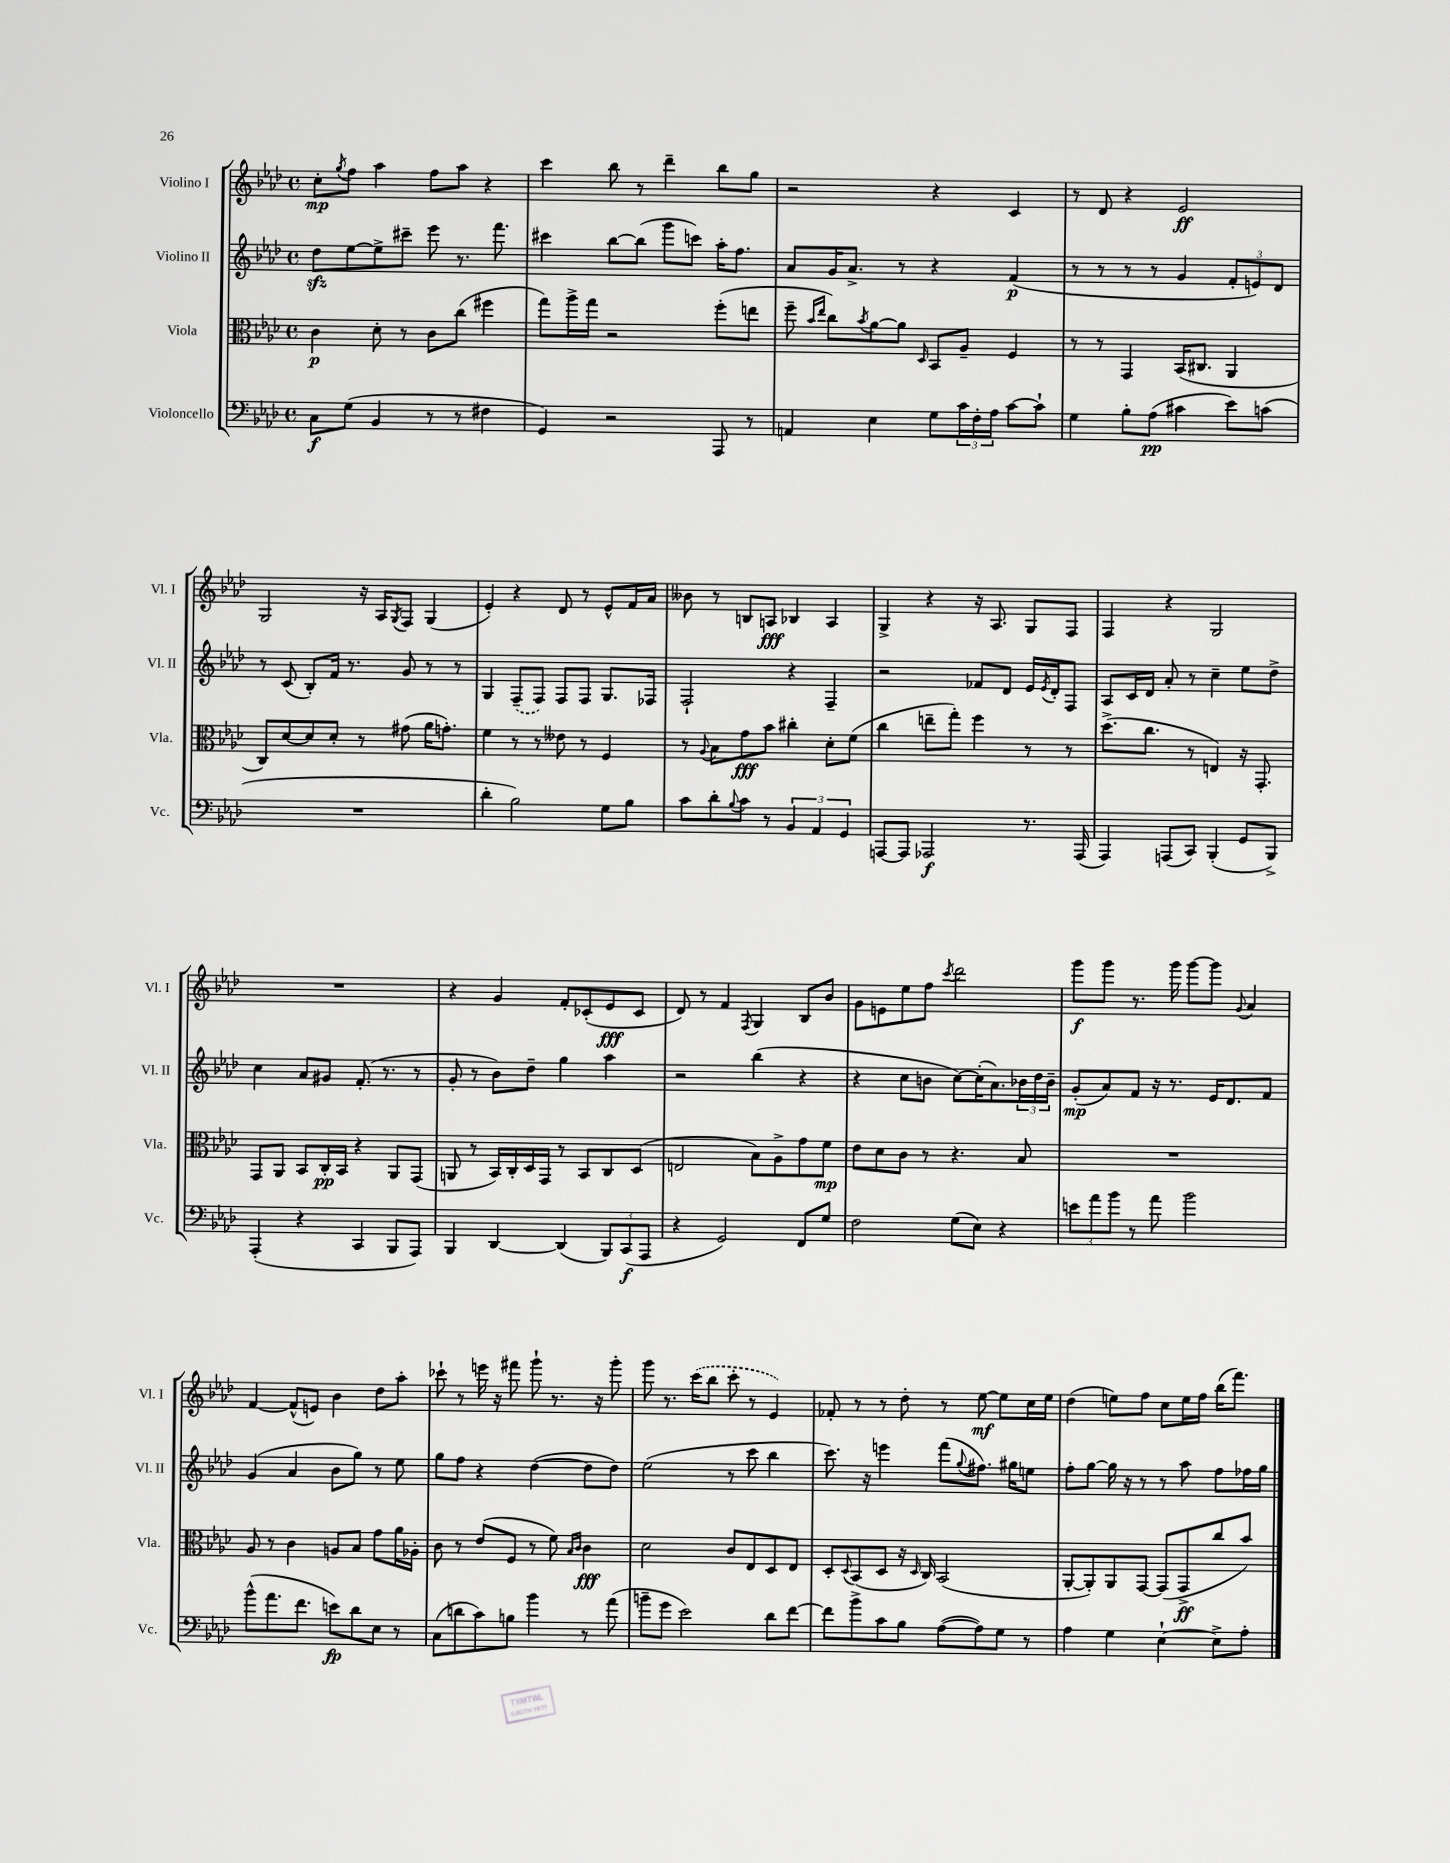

**kern	**kern	**kern	**kern
*staff4	*staff3	*staff2	*staff1
*clefF4	*clefC3	*clefG2	*clefG2
*k[b-e-a-d-]	*k[b-e-a-d-]	*k[b-e-a-d-]	*k[b-e-a-d-]
*M4/4	*M4/4	*M4/4	*M4/4
*met(c)	*met(c)	*met(c)	*met(c)
8C	4c	8dd-	8cc'
.	.	.	8qgg
(8G	.	[8ee-	8ff
4BB-	8d-'	8ee-^]	4aa-
.	8r	8ccc#~	.
8r	8c	8eee-	8ff
8r	(8cc	8.r	8aa-
4F#	4ff#	.	4r
.	.	8.fff	.
=	=	=	=
4GG)	8gg)	4ccc#	4ccc
.	16aa-^	.	.
.	16gg	.	.
2r	2r	[8bb-	8bb-
.	.	(8bb-]	8r
.	.	8ggg	4ddd-~
.	.	8ccc)	.
8AAA-	(8ff'	16aa-'	8bb-
.	.	8.ff	.
8r	8ee	.	8gg
=	=	=	=
4AA	8ff~	8a-	2r
.	16qqb-	.	.
.	16qqee-	.	.
.	8cc)	16g	.
.	.	8.a-^	.
.	8qb-	.	.
4E-	[8a-	.	.
.	8a-]	8r	.
.	16qqD-	.	.
8G	8BB-	4r	4r
24c	8A-~	.	.
24F'	.	.	.
24A-	.	.	.
[8c	4F	(4f	4c
8c`]	.	.	.
=	=	=	=
4G	8r	8r	8r
.	8r	8r	8d-
8B-'	4GG	8r	4r
(8A-	.	8r	.
4c#	(16BB-	4g	2e-
.	8.C#	.	.
8e-)	4AA-	12f'	.
.	.	12e)	.
(8c	.	.	.
.	.	12d-	.
=	=	=	=
1r	8C)	8r	2G
.	[8d-	(8c	.
.	8d-]	8B-')	.
.	8d-'	16f	.
.	.	8.r	.
.	8r	.	16r
.	.	.	16A-
.	.	.	8qG
.	(8g#	8g	8F
.	16a-	8r	(4G
.	8.g')	.	.
.	.	8r	.
=	=	=	=
4d-'	4f	4G	4e-')
2B-)	8r	(8F~	4r
.	8r	8F)	.
.	8e--	8F	8d-
.	8r	8F	8r
8G	4F	8.G	8e-^^
8B-	.	.	16f
.	.	16F-	16a-
=	=	=	=
8c	8r	2F`	8b--
.	8qqA-	.	.
8d-'	8B-	.	8r
8qqB-	.	.	.
8c	8g	.	8B
8r	8b-	.	8A
6BB-	4cc#'	4r	4B-
6AA-	.	.	.
.	8d-'	4F~	4A
6GG	.	.	.
.	(8f	.	.
=	=	=	=
[8AAA	4cc	2r	4G^
8AAA]	.	.	.
2AAA-	8ee~	.	4r
.	8gg')	.	.
.	4ff	8f-	16r
.	.	.	8.A-
.	.	8d-	.
8.r	8r	16e-	8G
.	.	8qe-	.
.	.	16d-'	.
.	8r	8F	8F
(16AAA-	.	.	.
=	=	=	=
4AAA-)	(8.dd-^	8A-	4F
.	.	16c	.
.	8.cc	16d-	.
(8AAA	.	8a-'	4r
8CC)	8r	8r	.
(4BBB-'	4E)	4cc~	2G
8GG	16r	8ee-	.
.	8.GG'	.	.
8BBB-^)	.	8dd-^	.
=	=	=	=
(4AAA-'	8GG	4cc	1r
.	8AA-	.	.
4r	8BB-	8a-	.
.	16C'	8g#	.
.	16BB-	.	.
4CC	4r	(8.f'	.
.	.	8.r	.
8BBB-	8AA-	.	.
8AAA-)	(8GG	8r	.
=	=	=	=
4BBB-	8AA	8g'	4r
.	8r	8r	.
[4DD-	16BB-)	8b-)	4g
.	16C'	.	.
.	16D-	8dd-~	.
.	16GG	.	.
(4DD-]	8r	4gg	8f'
.	8BB-	.	(8c-'
12BBB-)	8C	4aa-	8e-
(12CC	.	.	.
.	(8D-	.	8c-
12AAA-	.	.	.
=	=	=	=
4r	2E	2r	8d-)
.	.	.	8r
2GG)	.	.	4f
.	.	.	8qF
.	8B-)	(4bb-	4G
.	8A-^	.	.
8FF	8g	4r	8B-
8G	8f	.	8b-
=	=	=	=
2F	8e-	4r	8g
.	8d-	.	8e
.	8c	8cc	8ee-
.	8r	8b	8ff
.	.	.	8qccc
(8G	4.r	[8cc)	2ddd-
8E-)	.	(16cc']	.
.	.	8.a-)	.
4r	.	.	.
.	8B-	24b-	.
.	.	24dd-	.
.	.	24b-~	.
=	=	=	=
12e	1r	(8g'	8ggg
12a-	.	.	.
.	.	8a-)	8ggg
12b-	.	.	.
8r	.	8f	8.r
8a-	.	16r	.
.	.	8.r	16ggg
2b-	.	.	[8ggg
.	.	16e-	8ggg]
.	.	8.d-	.
.	.	.	8qqg
.	.	.	4a-
.	.	8f	.
=	=	=	=
(8b-^^	8A-	(4g	[4f
8.a-	8r	.	.
.	4c	4a-	(8f^^]
8.f	.	.	.
.	.	.	8e)
8e)	8A	8b-	4b-
8d-	8B-	8gg)	.
8E-	8g	8r	8dd-
8r	16a-	8ee-	8aa-'
.	16A-'	.	.
=	=	=	=
(8C	8c	8gg	8ccc-`
8d	8r	8ff	8r
8c)	(8e-	4r	16eee
.	.	.	16r
8B	8F	.	8fff#
4b-	8r	([4dd-	8ggg`
.	8f)	.	8.r
.	16qqB-	.	.
.	16qqc	.	.
8r	4c	8dd-]	.
.	.	.	16r
(8a-	.	8dd-)	8ggg'
=	=	=	=
8b~	2d-	(2ee-	8ggg
8g	.	.	8.r
2e-)	.	.	.
.	.	.	(16ccc
.	.	.	8bb-
.	8c	8r	8ccc'
.	8E-	8ccc	8r
8d-	8D-	4bb-	4e-)
[8f	8E-	.	.
=	=	=	=
8f]	8D-'	8.ccc)	8f-'
.	8qqD-	.	.
8b-^	(8BB-	.	8r
.	.	16r	.
8c	8D-	4eee	8r
8B-	16r	.	8dd-'
.	16qqD-	.	.
.	16C)	.	.
([8A-	(2BB-	(8fff	8r
.	.	8qqgg	.
8A-])	.	8.ff#)	[8ee-
8G	.	.	8ee-]
.	.	16gg#	.
8r	.	8ee	16cc
.	.	.	16ee-
=	=	=	=
4A-	[8AA-'	8ff'	(4dd-
.	8AA-'])	[8gg	.
4G	8AA-	16gg]	8ee)
.	.	16r	.
.	[8GG	8r	8ff
[4E-`	(8GG]	8r	8cc
.	8GG^	8aa-	16ee
.	.	.	16ff
8E-^]	8cc	8ff	(16bb-
.	.	.	8.fff)
8A-'	8b-)	16ff-	.
.	.	16gg	.
==	==	==	==
*-	*-	*-	*-
